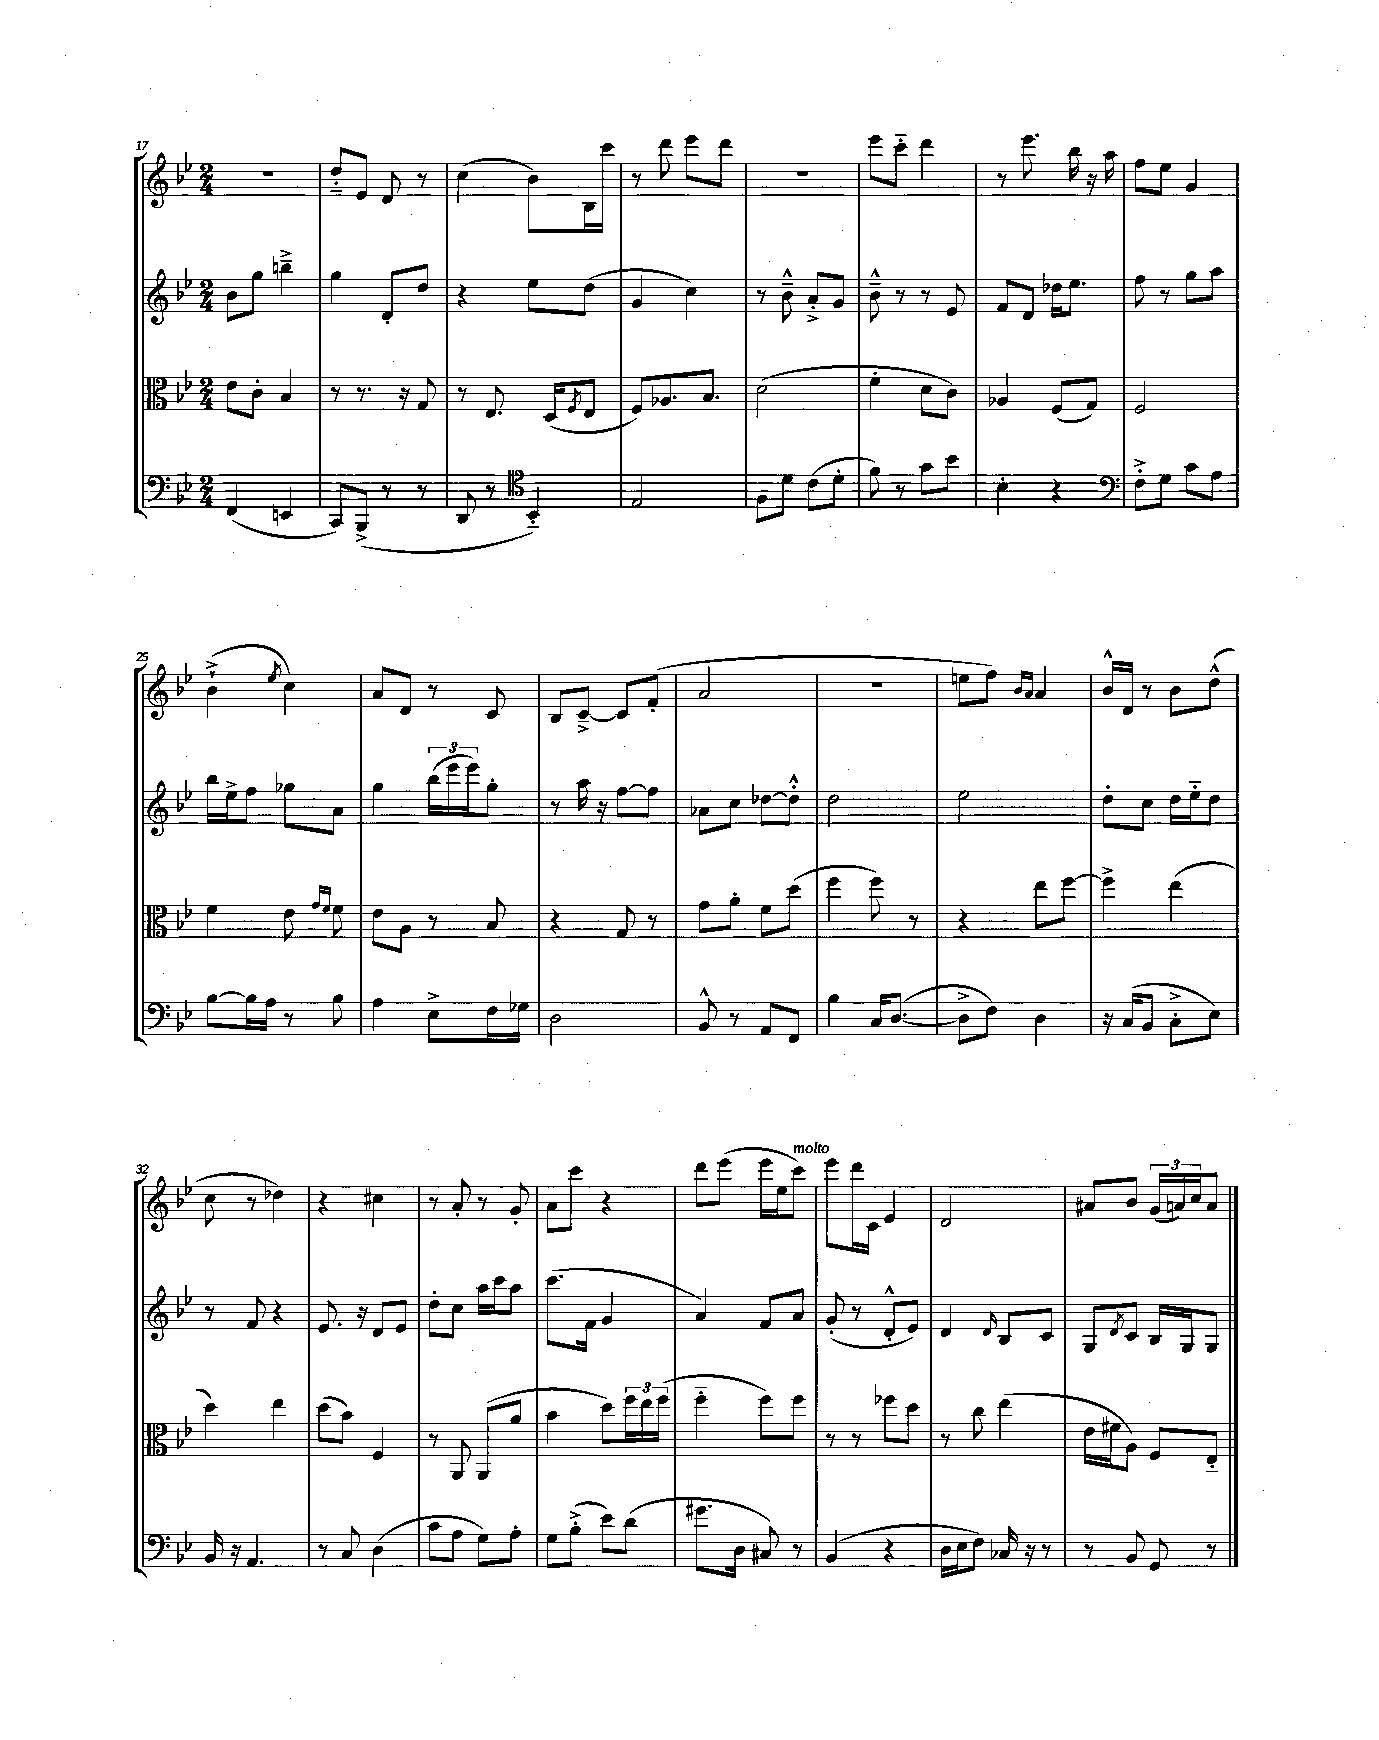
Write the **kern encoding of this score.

**kern	**kern	**kern	**kern
*staff4	*staff3	*staff2	*staff1
*clefF4	*clefC3	*clefG2	*clefG2
*k[b-e-]	*k[b-e-]	*k[b-e-]	*k[b-e-]
*M2/4	*M2/4	*M2/4	*M2/4
(4FF	8e-	8b-	2r
.	8c'	8gg	.
4EE	4B-	4bb~^	.
=	=	=	=
8CC)	8r	4gg	8dd'~
(8BBB-^	8.r	.	8e-
8r	.	8d'	8d
.	16r	.	.
8r	8G	8dd	8r
=	=	=	=
8DD	8r	4r	(4cc
8r	8.E-	.	.
*clefC4	*	*	*
4BB-'~)	.	8ee-	8b-)
.	(16D	.	.
.	8qF	.	.
.	8E-	(8dd	16B-
.	.	.	16ccc
=	=	=	=
2E-	8F)	4g	8r
.	8.A-	.	8ddd
.	.	4cc)	8eee-
.	8.B-	.	.
.	.	.	8ddd
=	=	=	=
8F	(2d	8r	2r
8d	.	8b-~^^	.
(8c	.	8a'^	.
8d'	.	8g	.
=	=	=	=
8f)	4f'	8b-~^^	8eee-
8r	.	8r	8ccc'~
8g	8d	8r	4ddd
8b-	8c)	8e-	.
=	=	=	=
4B-'	4A-	8f	8r
.	.	8d	8.eee-
4r	(8F	16dd-	.
.	.	8.ee-	16bb-
.	8G)	.	16r
.	.	.	16aa
=	=	=	=
*clefF4	*	*	*
8F'^	2F	8ff	8ff
8G	.	8r	8ee-
8c	.	8gg	4g
8A	.	8aa	.
=	=	=	=
[8B-	4f	16bb-	(4b-`^
.	.	16ee-^	.
16B-]	.	8ff	.
16A	.	.	.
.	.	.	8qee-
8r	8e-	8gg-	4cc)
.	16qqg	.	.
.	16qqf	.	.
8B-	8f	8a	.
=	=	=	=
4A	8e-	4gg	8a
.	8A	.	8d
8E-^	8r	(24bb-	8r
.	.	24eee-	.
.	.	24eee-)	.
16F	8B-	8gg'	8c
16G-	.	.	.
=	=	=	=
2D	4r	8r	8B-
.	.	16aa	[8c~^
.	.	16r	.
.	8G	[8ff	8c]
.	8r	8ff]	(8f'
=	=	=	=
8BB-^^	8g	8a-	2a
8r	8a'	8cc	.
8AA	8f	[8dd-	.
8FF	(8dd	8dd-'^^]	.
=	=	=	=
4B-	4ff	2dd	2r
16C	8ff)	.	.
([8.D	.	.	.
.	8r	.	.
=	=	=	=
8D^]	4r	2ee-	8ee
8F)	.	.	8ff)
.	.	.	16qqb-
.	.	.	16qqa
4D	8ee-	.	4a
.	[8ff	.	.
=	=	=	=
16r	4ff^]	8dd'	16b-^^
(16C	.	.	16d
8BB-	.	8cc	8r
8C'^	(4ee-	16dd	8b-
.	.	16ee-'~	.
8E-)	.	8dd	(8dd^^
=	=	=	=
16BB-	4dd)	8r	8cc
16r	.	.	.
4.AA	.	8f	8r
.	4ee-	4r	4dd-)
=	=	=	=
8r	(8dd	8.e-	4r
8C	8b-)	.	.
.	.	16r	.
(4D	4F	8d	4cc#
.	.	8e-	.
=	=	=	=
8c	8r	8dd'	8r
8A	8AA	8cc	8a'
8G)	(8AA	16aa	8r
.	.	16ccc	.
8A'	8a	8aa	8g'
=	=	=	=
8G	4b-	(8.ccc	8a
(8B-'^	.	.	8ccc
.	.	16f	.
8e-)	8dd)	4g	4r
(8d	24ff	.	.
.	24ee-	.	.
.	(24ff	.	.
=	=	=	=
8.g#	4ff'~	4a)	8ddd
.	.	.	(8eee-
16D	.	.	.
8C#)	8ff)	8f	16eee-
.	.	.	16ee-
8r	8ff	8a	8ccc)
=	=	=	=
(4BB-	8r	(8g'	8eee-
.	8r	8r	16ddd
.	.	.	16c
4r	8ff-	8d'^^	4e-
.	8dd	8e-)	.
=	=	=	=
16D	8r	4d	2d
16E-	.	.	.
8F)	8cc	.	.
.	.	16qqd	.
16C-	(4ee-	8B-	.
16r	.	.	.
8r	.	8c	.
=	=	=	=
8r	16e-	8G	8a#
.	16f#	.	.
.	.	8qd	.
8BB-	8A)	8c	8b-
8GG	8F	16B-	(24g
.	.	.	24a)
.	.	16G	.
.	.	.	24cc
8r	8E-'~	8G	8a
==	==	==	==
*-	*-	*-	*-
